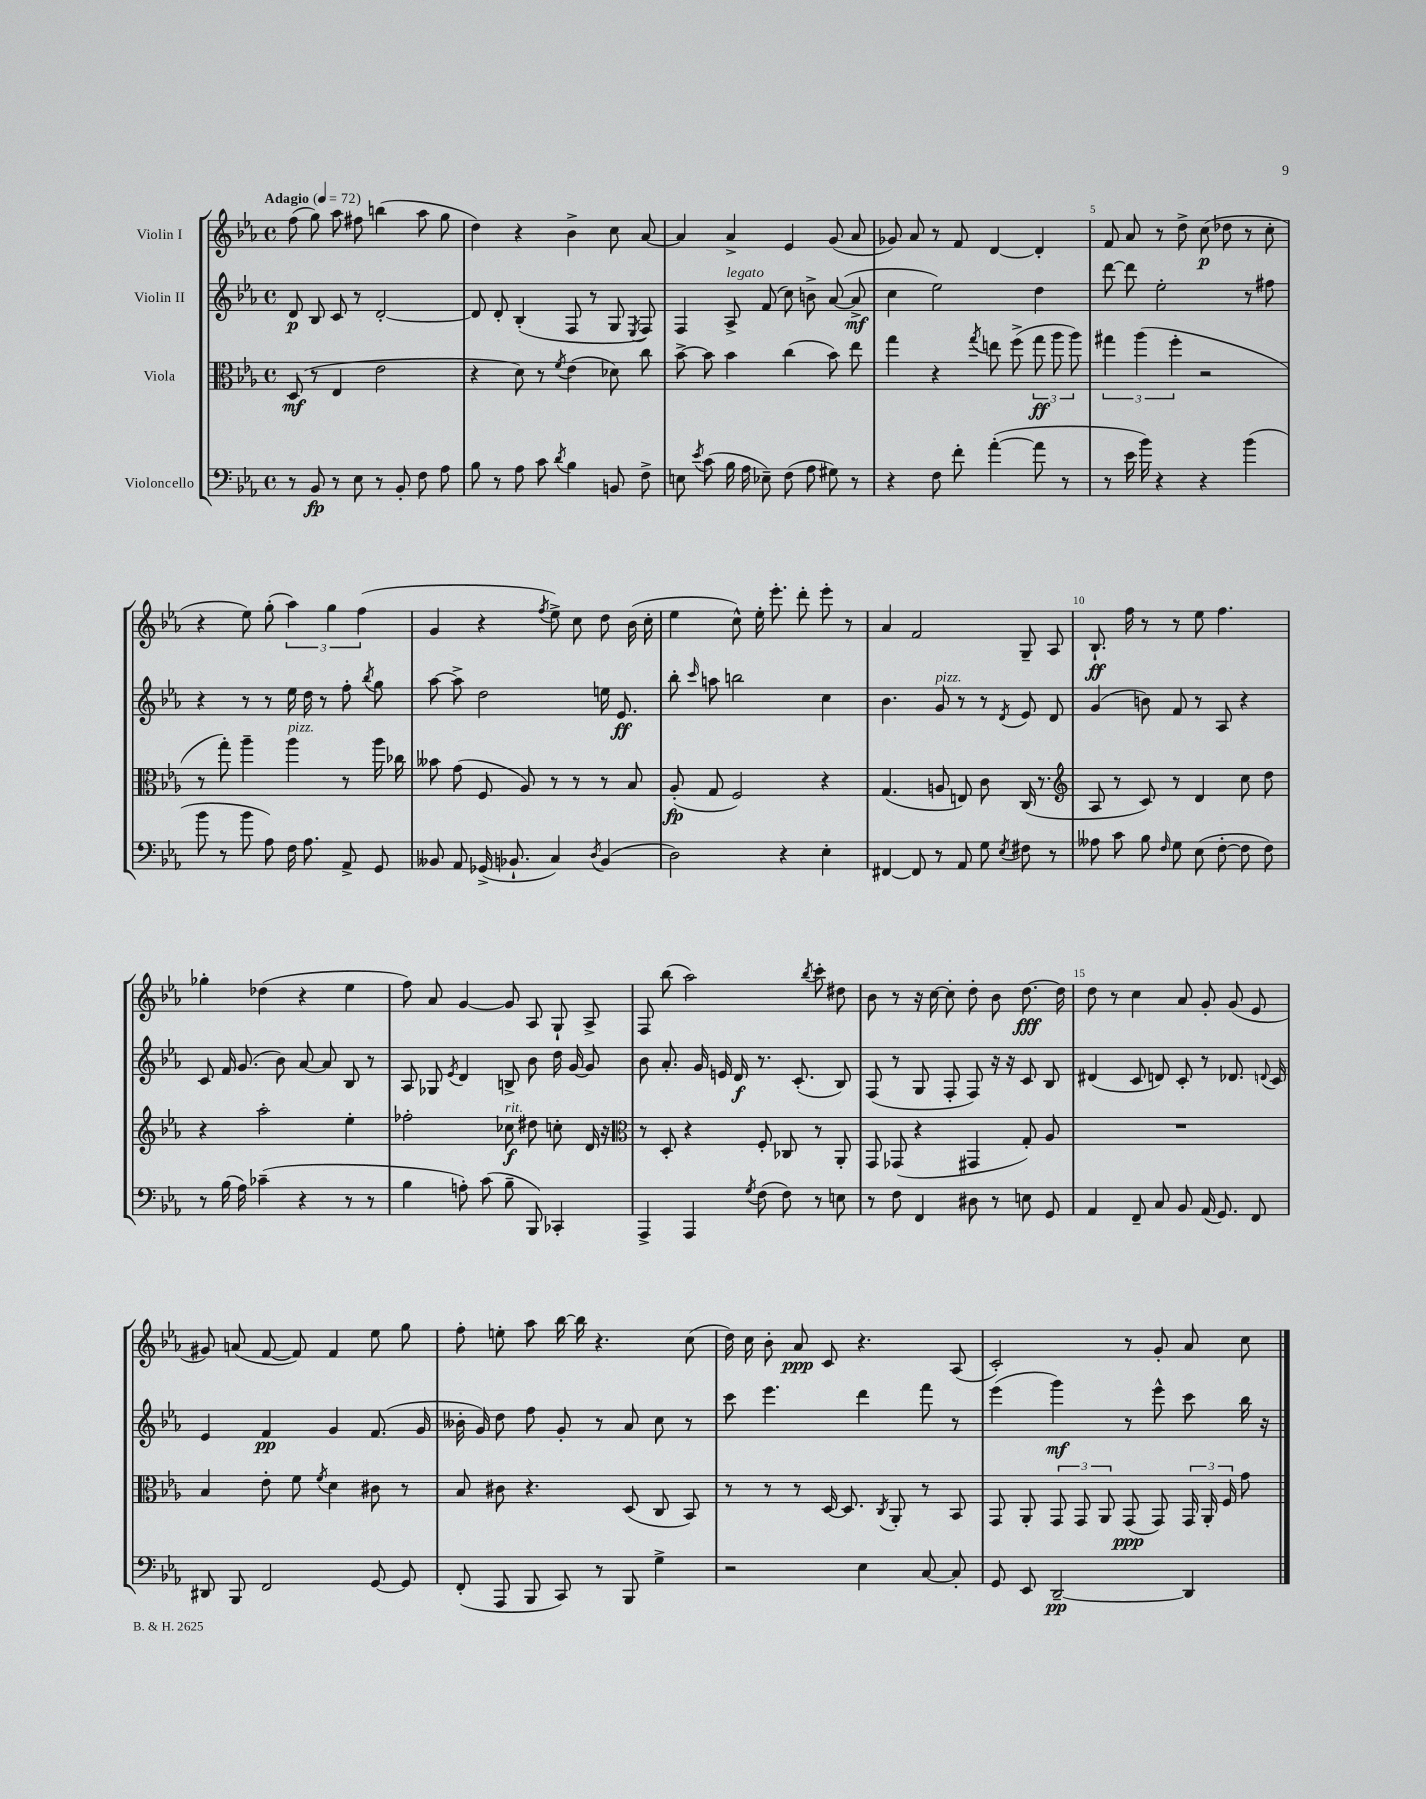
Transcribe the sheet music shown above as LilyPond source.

<<
\new StaffGroup <<
\new Staff = "s0" \with { instrumentName = "Violin I" } {
    \clef treble \key ees \major \defaultTimeSignature \time 4/4 \tempo "Adagio" 4 = 72
    \autoBeamOff f''8( g''8) aes''8 fis''8 b''4( aes''8 g''8 |
    d''4) r4 bes'4-> c''8 aes'8~ |
    aes'4 aes'4-> ees'4 g'8( aes'8 |
    ges'8) aes'8 r8 f'8 d'4~ d'4-. |
    f'8 aes'8 r8 d''8-> c''8\p( des''8 r8 c''8-. |
    r4 ees''8) g''8-.( \tuplet 3/2 { aes''4) g''4 f''4( } |
    g'4 r4 \acciaccatura { f''8 } ees''8->) c''8 d''8 bes'16( c''16-. |
    ees''4 c''8-^) ees''16-. ees'''8.-. d'''8-. ees'''8-. r8 |
    aes'4 f'2 g8-- aes8 |
    bes8.-!\ff f''16 r8 r8 ees''8 f''4. |
    ges''4-. des''4( r4 ees''4 |
    f''8) aes'8 g'4~ g'8 aes8 g8-! aes8-> |
    f8 bes''8( aes''2) \acciaccatura { bes''8 } c'''8-. dis''8 |
    bes'8 r8 r16 c''16~ c''8-. d''8-. bes'8 d''8.~\fff d''16 |
    d''8 r8 c''4 aes'8 g'8-. g'8( ees'8 |
    gis'8) a'8( f'8~ f'8) f'4 ees''8 g''8 |
    f''8-. e''8-. aes''8 bes''16~ bes''16 r4. c''8( |
    d''16) c''16 bes'8-. aes'8\ppp c'8 r4. aes8( |
    c'2-.) r8 g'8-. aes'8 c''8 \bar "|." |
}
\new Staff = "s1" \with { instrumentName = "Violin II" } {
    \clef treble \key ees \major \defaultTimeSignature \time 4/4
    \autoBeamOff d'8\p bes8 c'8 r8 d'2~-. |
    d'8 d'8-. bes4-.( f8 r8 g8 \acciaccatura { ees8 } f8) |
    f4 aes8->^\markup { \italic "legato" } f'8( c''8) b'8-> aes'8~( aes'8->\mf |
    c''4 ees''2) d''4 |
    d'''8~ d'''8 ees''2-. r8 fis''8 |
    r4 r8 r8 ees''16 d''16 r8 f''8-. \acciaccatura { bes''8 } g''8 |
    aes''8~ aes''8-> d''2 e''16 ees'8.\ff |
    bes''8-. \grace { c'''16 } a''8 b''2 c''4 |
    bes'4. g'8^\markup { \italic "pizz." } r8 r8 \acciaccatura { d'8 } ees'8 d'8 |
    g'4( b'8) f'8 r8 aes8 r4 |
    c'8 f'16 g'8.( bes'8) aes'8~ aes'8 bes8 r8 |
    aes8 ges8 \acciaccatura { ees'8 } d'4 b8-> bes'8 d''16 g'16~ g'8 |
    bes'8 aes'8.-. g'16 e'16 d'16\f r8. c'8.-.( bes8) |
    f8( r8 g8 f8-. f8) r16 r16 c'8 bes8 |
    dis'4( c'8 d'8) c'8-. r8 des'8. \appoggiatura { d'8 } c'16 |
    ees'4 f'4\pp g'4 f'8.( g'16 |
    beses'16-. g'16) d''8 f''8 g'8-. r8 aes'8 c''8 r8 |
    c'''8 ees'''4. d'''4 f'''8 r8 |
    ees'''4( g'''4\mf) r8 ees'''8-^ c'''8 bes''16 r16 \bar "|." |
}
\new Staff = "s2" \with { instrumentName = "Viola" } {
    \clef alto \key ees \major \defaultTimeSignature \time 4/4
    \autoBeamOff d8\mf( r8 ees4 ees'2 |
    r4 d'8) r8 \acciaccatura { f'8 } ees'4( des'8) c''8 |
    bes'8~-> bes'8 bes'4 c''4( bes'8) ees''8 |
    g''4 r4 \acciaccatura { g''8 } e''8 f''8->( \tuplet 3/2 { g''8\ff aes''8 aes''8) } |
    \tuplet 3/2 { gis''4 aes''4( f''4-. } r2 |
    r8 g''8-.) aes''4-- aes''4^\markup { \italic "pizz." } r8 aes''16 ces''16 |
    beses'8 g'8( f8 aes8) r8 r8 r8 bes8 |
    aes8-.\fp( g8 f2) r4 |
    g4.( a8 e8) c'8 c16( r8. |
    \clef treble aes8 r8 c'8) r8 d'4 c''8 d''8 |
    r4 aes''2-. ees''4-. |
    fes''2-. ces''8\f^\markup { \italic "rit." } dis''8 c''8-. d'16 r16 |
    \clef alto r8 d8-. r4 f8-. ces8 r8 aes,8-. |
    g,8 ges,8( r4 gis,4 g8-.) aes8 |
    R1 |
    bes4 ees'8-. f'8 \acciaccatura { f'8 } d'4 cis'8 r8 |
    bes8 cis'8 r4. d8( c8 bes,8) |
    r8 r8 r8 d16~ d8. \acciaccatura { c8 } aes,8-. r8 bes,8 |
    g,8 aes,8-. \tuplet 3/2 { g,8 g,8 aes,8 } g,8\ppp( g,8) \tuplet 3/2 { g,16 aes,16-. f16 } g'8 \bar "|." |
}
\new Staff = "s3" \with { instrumentName = "Violoncello" } {
    \clef bass \key ees \major \defaultTimeSignature \time 4/4
    \autoBeamOff r8 bes,8\fp r8 ees8 r8 bes,8-. f8 aes8 |
    bes8 r8 aes8 c'8 \acciaccatura { d'8 } bes4 b,8 f8-> |
    e8 \acciaccatura { ees'8 } c'8( bes16 aes16 ees8--) f8( aes8 gis8) r8 |
    r4 f8 f'8-. aes'4~-.( aes'8 r8 |
    r8 ees'16 bes'16) r4 r4 bes'4( |
    bes'8 r8 bes'8 aes8) f16 aes8. aes,8-> g,8 |
    beses,8 aes,8 ges,16->( bes,8.-! c4) \acciaccatura { d8 } bes,4( |
    d2) r4 ees4-. |
    fis,4~ fis,8 r8 aes,8 g8 \acciaccatura { ees8 } fis8 r8 |
    aeses8 c'8 bes8 \grace { f16 } g8 ees8( f8~-. f8 f8) |
    r8 bes16( aes16) ces'4--( r4 r8 r8 |
    bes4 a8-.) c'8( bes8-- bes,,8) ces,4-. |
    aes,,4-> aes,,4 \acciaccatura { g8 } f8( f8) r8 e8 |
    r8 f8 f,4 dis8 r8 e8 g,8 |
    aes,4 f,8-- c8 bes,8 aes,16( g,8.) f,8 |
    dis,8 bes,,8 f,2 g,8~ g,8 |
    f,8-.( aes,,8 bes,,8 c,8) r8 bes,,8 g4-> |
    r2 ees4 c8~ c8-. |
    g,8 ees,8 d,2~--\pp d,4 \bar "|." |
}
>>
>>
\layout { \context { \Score \override BarNumber.break-visibility = ##(#f #t #t) barNumberVisibility = #(every-nth-bar-number-visible 5) } }
